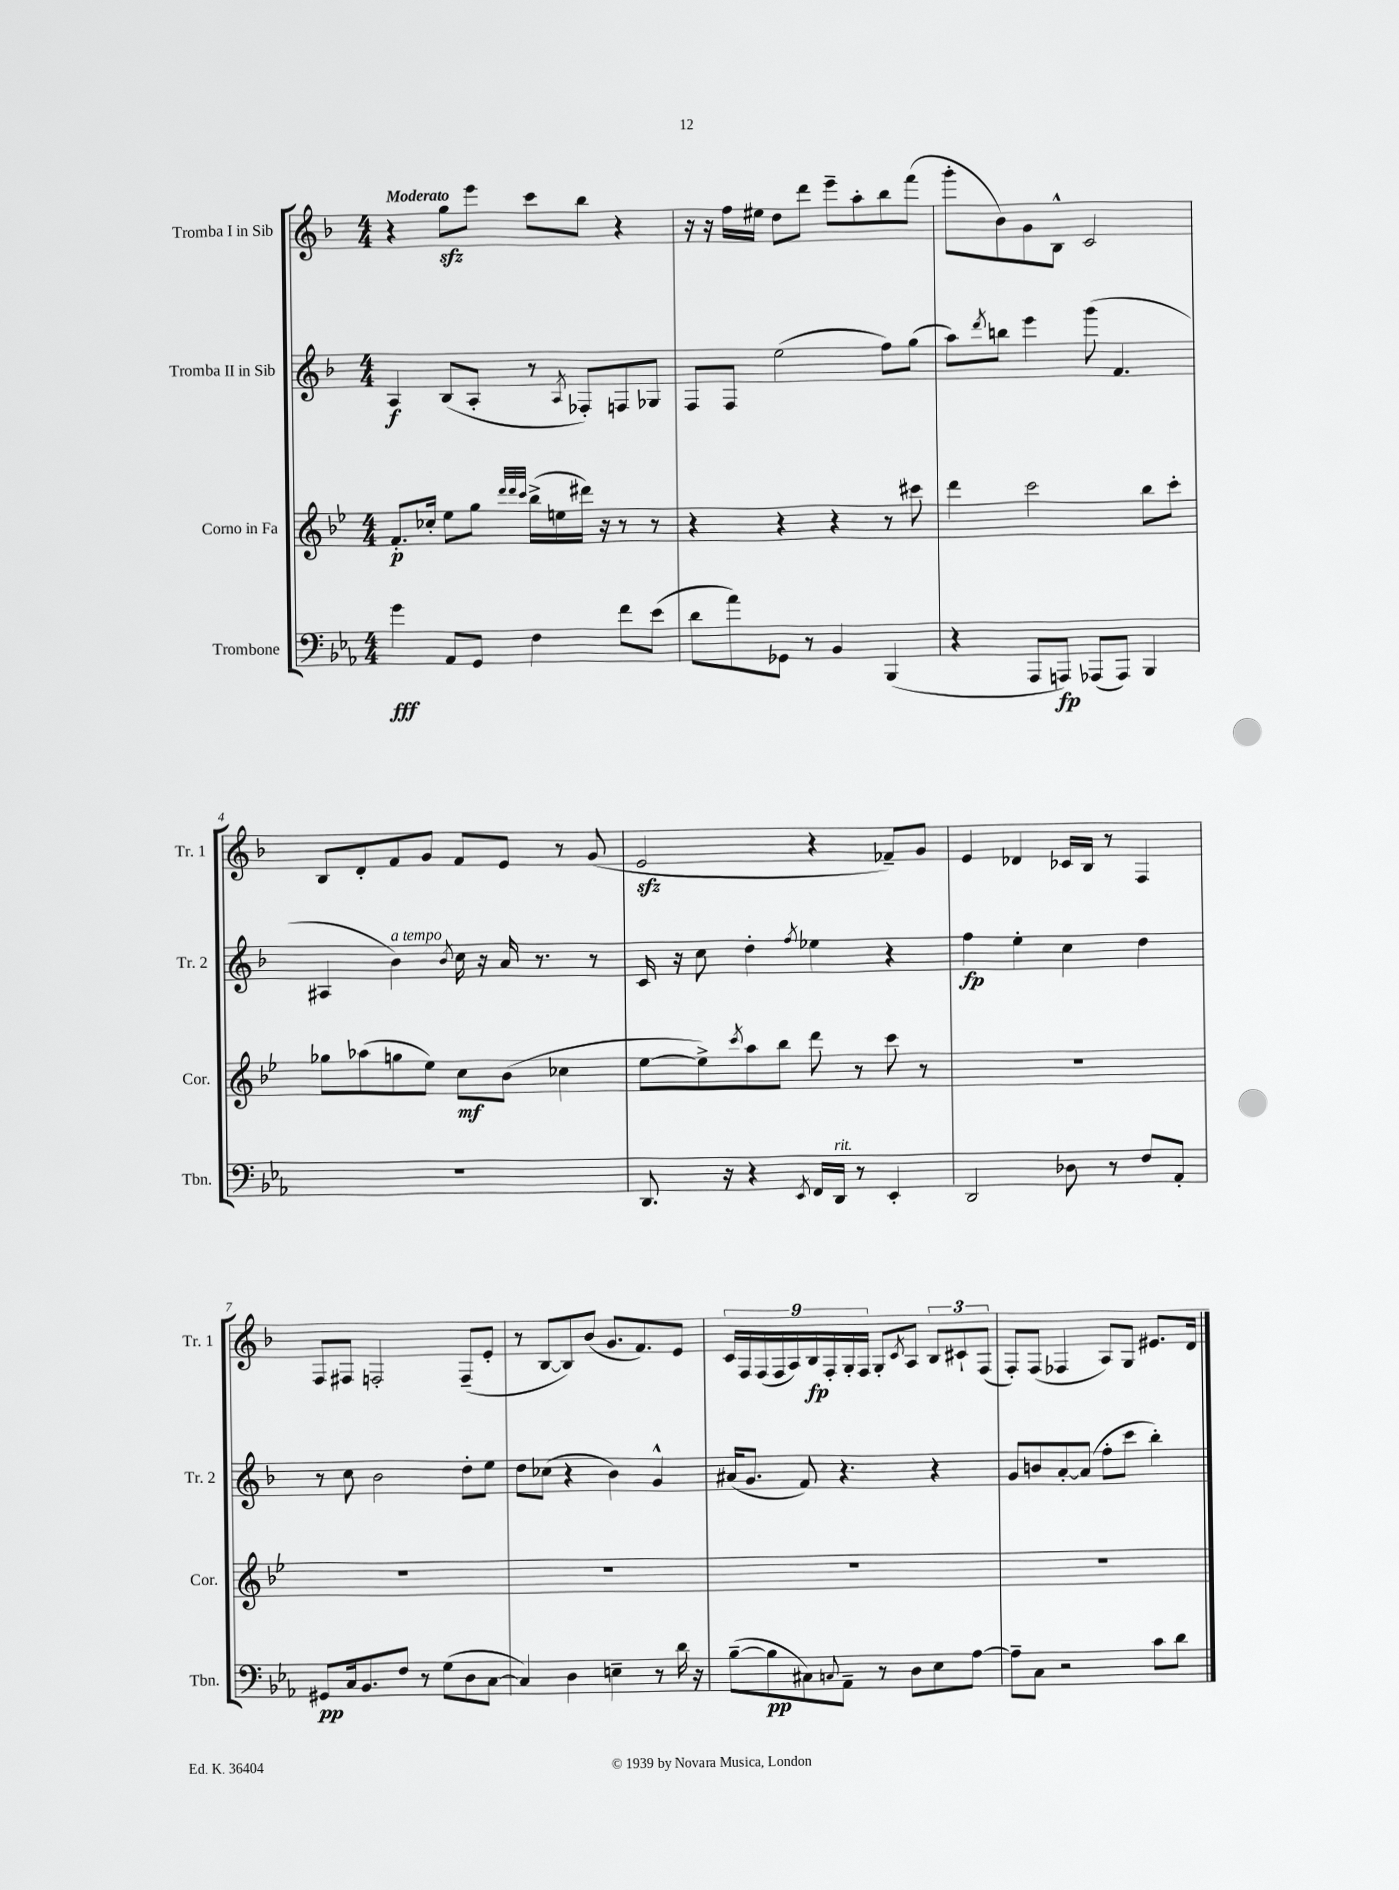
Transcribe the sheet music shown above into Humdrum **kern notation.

**kern	**dynam	**kern	**dynam	**kern	**dynam	**kern	**dynam
*part4	*part4	*part3	*part3	*part2	*part2	*part1	*part1
*staff4	*staff4	*staff3	*staff3	*staff2	*staff2	*staff1	*staff1
*I"Trombone	*	*I"Corno in Fa	*	*I"Tromba II in Sib	*	*I"Tromba I in Sib	*
*I'Tbn.	*	*I'Cor.	*	*I'Tr. 2	*	*I'Tr. 1	*
*clefF4	*	*clefG2	*	*clefG2	*	*clefG2	*
*k[b-e-a-]	*	*k[b-e-]	*	*k[b-]	*	*k[b-]	*
*M4/4	*	*M4/4	*	*M4/4	*	*M4/4	*
=1	=1	=1	=1	=1	=1	=1	=1
!	!	!	!	!	!	!LO:TX:a:B:t=Moderato	!
4g\	fff	8.f'/L	p	4A/	f	4r	.
.	.	16cc-X'/Jk	.	.	.	.	.
8AA-/L	.	8ee-\L	.	(8B-/L	.	8ggzz\L	.
8GG/J	.	8gg\J	.	8A'/J	.	8eee\J	.
.	.	32qqddd/LLL	.	.	.	.	.
.	.	32qqddd/	.	.	.	.	.
.	.	32qqccc/JJJ	.	.	.	.	.
4F\	.	(16bb-^\LL	.	8r	.	8ccc\L	.
.	.	16een\	.	.	.	.	.
.	.	.	.	8qA/	.	.	.
.	.	16ddd#X\JJ)	.	8F-X'/L)	.	8bb-\J	.
.	.	16r	.	.	.	.	.
8f\L	.	8r	.	8Fn/	.	4r	.
(8e-\J	.	8r	.	8G-X/J	.	.	.
=2	=2	=2	=2	=2	=2	=2	=2
8d\L	.	4r	.	8F/L	.	16r	.
.	.	.	.	.	.	16r	.
8a-\)	.	.	.	8F/J	.	16ff\LL	.
.	.	.	.	.	.	16ee#X\JJ	.
8GG-X\J	.	4r	.	(2ee\	.	8dd\L	.
8r	.	.	.	.	.	8ddd\J	.
4BB-/	.	4r	.	.	.	8eee~\L	.
.	.	.	.	.	.	8aa'\	.
(4BBB-/	.	8r	.	8ff\L)	.	8bb-\	.
.	.	8ccc#X\	.	(8gg\J	.	(8fff\J	.
=3	=3	=3	=3	=3	=3	=3	=3
4r	.	4ddd\	.	8aa\L)	.	8ggg'\L	.
.	.	.	.	8qddd/	.	.	.
.	.	.	.	8bbn\J	.	8b-\)	.
8AAA-/L	.	2ccc\	.	4eee\	.	8g\	.
8AAAn/J)	fp	.	.	.	.	8B-^^\J	.
(8AAA-X/L	.	.	.	(8ggg\	.	2c/	.
8AAA-/J)	.	.	.	4.f/	.	.	.
4BBB-/	.	8bb-\L	.	.	.	.	.
.	.	8ccc'\J	.	.	.	.	.
!!LO:LB:g=z
=4	=4	=4	=4	=4	=4	=4	=4
1r	.	8gg-X\L	.	4A#X/	.	8B-/L	.
.	.	(8aa-X\	.	.	.	8d'/	.
!	!	!	!	!LO:TX:a:i:t=a tempo	!	!	!
.	.	8ggn\	.	4b-\)	.	8f/	.
.	.	8ee-\J)	.	.	.	8g/J	.
.	.	.	.	8qb-/	.	.	.
.	.	8cc\L	mf	16cc\	.	8f/L	.
.	.	.	.	16r	.	.	.
.	.	(8b-\J	.	16a/	.	8e/J	.
.	.	.	.	8.r	.	.	.
.	.	4cc-X\	.	.	.	8r	.
.	.	.	.	8r	.	(8g/	.
=5	=5	=5	=5	=5	=5	=5	=5
8.DD/	.	[8ee-\L	.	16c/	.	2ezz/	.
.	.	.	.	16r	.	.	.
.	.	8ee-^\])	.	8cc\	.	.	.
16r	.	.	.	.	.	.	.
.	.	8qccc/	.	.	.	.	.
4r	.	8aa\	.	4dd'\	.	.	.
.	.	8bb-\J	.	.	.	.	.
8qEE-/	.	.	.	8qff/	.	.	.
16FF/LL	.	8ddd\	.	4ee-X\	.	4r	.
!LO:TX:a:i:t=rit.	!	!	!	!	!	!	!
16DD/JJ	.	.	.	.	.	.	.
8r	.	8r	.	.	.	.	.
4EE-'/	.	8ccc\	.	4r	.	8f-X~/L)	.
.	.	8r	.	.	.	8g/J	.
=6	=6	=6	=6	=6	=6	=6	=6
2DD/	.	1r	.	4ff\	fp	4e/	.
.	.	.	.	4ee'\	.	4d-X/	.
8D-X\	.	.	.	4cc\	.	16c-X/LL	.
.	.	.	.	.	.	16B-/JJ	.
8r	.	.	.	.	.	8r	.
8F/L	.	.	.	4dd\	.	4F/	.
8AA-'/J	.	.	.	.	.	.	.
!!LO:LB:g=z
=7	=7	=7	=7	=7	=7	=7	=7
8GG#X/L	pp	1r	.	8r	.	8F/L	.
16C/k	.	.	.	8cc\	.	8F#X/J	.
8.BB-/	.	.	.	.	.	.	.
.	.	.	.	2b-\	.	2Fn'/	.
8F/J	.	.	.	.	.	.	.
8r	.	.	.	.	.	.	.
(8G\L	.	.	.	.	.	.	.
8D\	.	.	.	8dd'\L	.	(8F~/L	.
[8C\J	.	.	.	8ee\J	.	8e'/J	.
=8	=8	=8	=8	=8	=8	=8	=8
4C/])	.	1r	.	8dd\L	.	8r	.
.	.	.	.	(8cc-X\J	.	[8B-/L	.
4D\	.	.	.	4r	.	8B-/])	.
.	.	.	.	.	.	(8b-/J	.
4En~\	.	.	.	4b-\)	.	8.g/L	.
.	.	.	.	.	.	8.f/)	.
8r	.	.	.	4g^^/	.	.	.
16d\	.	.	.	.	.	8e/J	.
16r	.	.	.	.	.	.	.
=9	=9	=9	=9	=9	=9	=9	=9
([8B-~\L	.	1r	.	(16a#X/KL	.	18c/LL	.
.	.	.	.	.	.	18F/	.
.	.	.	.	8.g/J	.	.	.
.	.	.	.	.	.	(18F/	.
8B-\]	pp	.	.	.	.	.	.
.	.	.	.	.	.	18F/	.
.	.	.	.	.	.	18A/)	.
8C#X\)	.	.	.	8f/)	.	.	.
.	.	.	.	.	.	18B-/	fp
.	.	.	.	.	.	18F'/	.
8qqCn/	.	.	.	.	.	.	.
8AA-~\J	.	.	.	4.r	.	.	.
.	.	.	.	.	.	18G'/	.
.	.	.	.	.	.	18F/JJ	.
8r	.	.	.	.	.	8G'/L	.
.	.	.	.	.	.	8qc/	.
8D\L	.	.	.	.	.	8A/J	.
8E-\	.	.	.	4r	.	12B-/L	.
.	.	.	.	.	.	12c#X`/	.
[8A-\J	.	.	.	.	.	.	.
.	.	.	.	.	.	(12F/J	.
=10	=10	=10	=10	=10	=10	=10	=10
8A-~\L]	.	1r	.	8g/L	.	8F'/L)	.
8C\J	.	.	.	8bn/	.	(8F/J	.
2r	.	.	.	[8a'/	.	4F-X/	.
.	.	.	.	(8a/J]	.	.	.
.	.	.	.	8ff'\L	.	8A/L)	.
.	.	.	.	8ccc\J	.	8G/J	.
8c\L	.	.	.	4bb-'\)	.	8.e#X/L	.
8d\J	.	.	.	.	.	.	.
.	.	.	.	.	.	16d/Jk	.
==	==	==	==	==	==	==	==
*-	*-	*-	*-	*-	*-	*-	*-
